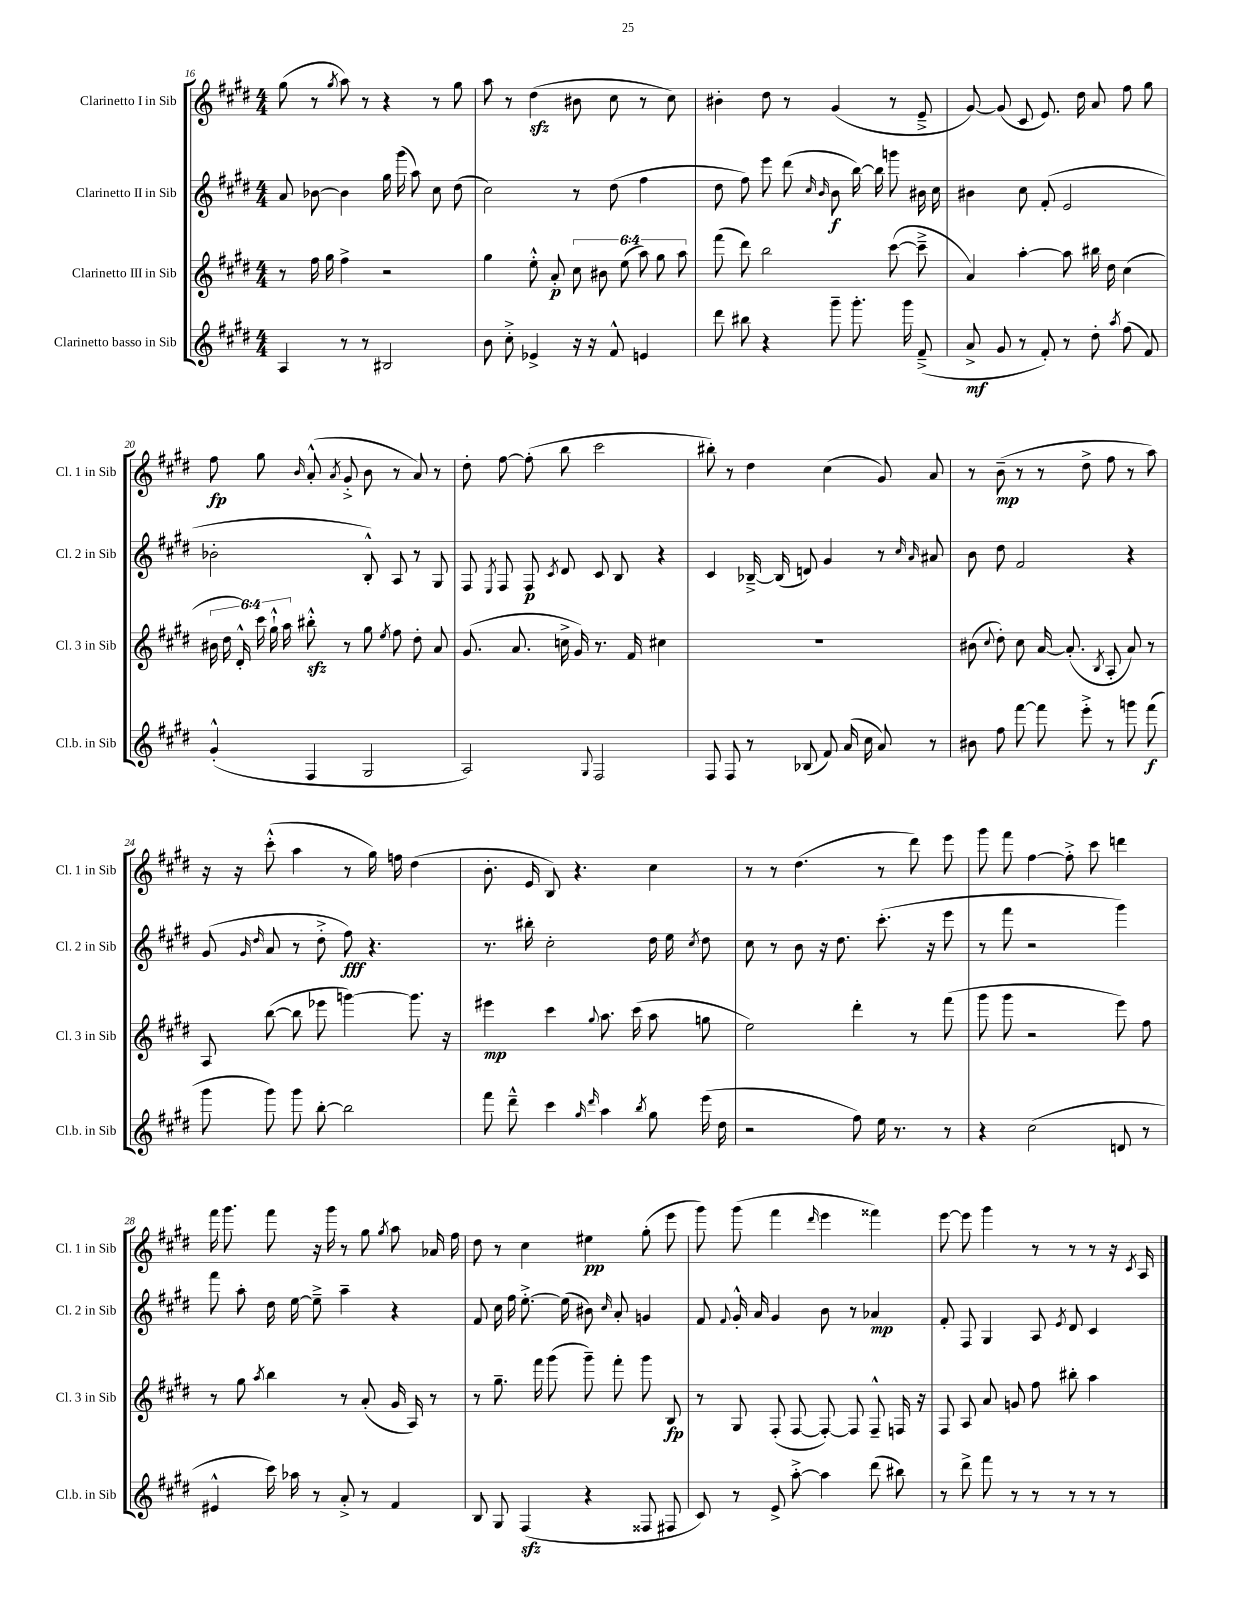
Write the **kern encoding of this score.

**kern	**dynam	**kern	**dynam	**kern	**dynam	**kern	**dynam
*part4	*part4	*part3	*part3	*part2	*part2	*part1	*part1
*staff4	*staff4	*staff3	*staff3	*staff2	*staff2	*staff1	*staff1
*I"Clarinetto basso in Sib	*	*I"Clarinetto III in Sib	*	*I"Clarinetto II in Sib	*	*I"Clarinetto I in Sib	*
*I'Cl.b. in Sib	*	*I'Cl. 3 in Sib	*	*I'Cl. 2 in Sib	*	*I'Cl. 1 in Sib	*
*clefG2	*	*clefG2	*	*clefG2	*	*clefG2	*
*k[f#c#g#d#]	*	*k[f#c#g#d#]	*	*k[f#c#g#d#]	*	*k[f#c#g#d#]	*
*M4/4	*	*M4/4	*	*M4/4	*	*M4/4	*
=16	=16	=16	=16	=16	=16	=16	=16
4A/	.	8r	.	8a/	.	(8gg#\	.
.	.	16ff#\	.	[8b-X\	.	8r	.
.	.	16gg#\	.	.	.	.	.
.	.	.	.	.	.	8qgg#/	.
8r	.	4ff#^\	.	4b-\]	.	8aa\)	.
8r	.	.	.	.	.	8r	.
2B#X/	.	2r	.	16gg#\	.	4r	.
.	.	.	.	(16ggg#\	.	.	.
.	.	.	.	8aa\)	.	.	.
.	.	.	.	8cc#\	.	8r	.
.	.	.	.	(8dd#\	.	8gg#\	.
=17	=17	=17	=17	=17	=17	=17	=17
8b\	.	4gg#\	.	2cc#\)	.	8aa\	.
8cc#'^\	.	.	.	.	.	8r	.
4e-X^/	.	8ee'^^\	.	.	.	(4dd#zz\	.
.	.	8a'/	p	.	.	.	.
16r	.	12cc#\	.	8r	.	8b#X\	.
16r	.	.	.	.	.	.	.
.	.	12b#X\	.	.	.	.	.
8f#^^/	.	.	.	(8dd#\	.	8cc#\	.
.	.	(12ee\	.	.	.	.	.
4en/	.	12aa\)	.	4ff#\	.	8r	.
.	.	12gg#\	.	.	.	.	.
.	.	.	.	.	.	8cc#\)	.
.	.	12aa\	.	.	.	.	.
=18	=18	=18	=18	=18	=18	=18	=18
8ddd#\	.	(8fff#\	.	8dd#\	.	4b#X'\	.
8bb#X\	.	8ddd#\)	.	8ff#\)	.	.	.
4r	.	2bb\	.	8eee\	.	8dd#\	.
.	.	.	.	(8ddd#\	.	8r	.
.	.	.	.	16qqcc#/	.	.	.
.	.	.	.	16qqb/	.	.	.
8ggg#~\	.	.	.	8b\	f	(4g#/	.
8.ggg#'\	.	.	.	[16bb\)	.	.	.
.	.	.	.	16bb\]	.	.	.
.	.	([8ccc#\	.	8gggn\	.	8r	.
16ggg#\	.	.	.	.	.	.	.
(8f#~^/	.	8ccc#~^\]	.	16b#X\	.	8e~^/	.
.	.	.	.	16cc#\	.	.	.
=19	=19	=19	=19	=19	=19	=19	=19
8a^/	mf	4a/)	.	4b#X\	.	[8g#/)	.
8g#/	.	.	.	.	.	(8g#/]	.
8r	.	[4aa'\	.	8cc#\	.	8c#/	.
8f#'/)	.	.	.	(8f#'/	.	8.e/)	.
8r	.	8aa\]	.	2e/	.	.	.
.	.	.	.	.	.	16dd#\	.
8dd#'\	.	16bb#X\	.	.	.	8a/	.
.	.	16dd#\	.	.	.	.	.
8qaa/	.	.	.	.	.	.	.
(8ff#\	.	(4cc#\	.	.	.	8ff#\	.
8f#/)	.	.	.	.	.	8gg#\	.
!!LO:LB:g=z
=20	=20	=20	=20	=20	=20	=20	=20
(4g#'^^/	.	24b#X\	.	2b-X'\	.	8ff#\	fp
.	.	24dd#\	.	.	.	.	.
.	.	24d#'^^/)	.	.	.	.	.
.	.	24ccc#\	.	.	.	8gg#\	.
.	.	24gg#`^^\	.	.	.	.	.
.	.	24aa\	.	.	.	.	.
.	.	.	.	.	.	16qqb/	.
4F#/	.	8bb#Xzz'^^\	.	.	.	(8a'^^/	.
.	.	.	.	.	.	8qa/	.
.	.	8r	.	.	.	8g#'^/	.
2G#/	.	8gg#\	.	8B'^^/)	.	8b\	.
.	.	8qee/	.	.	.	.	.
.	.	8ff#\	.	8A/	.	8r	.
.	.	8dd#'\	.	8r	.	8a/)	.
.	.	8a/	.	8G#/	.	8r	.
=21	=21	=21	=21	=21	=21	=21	=21
2A/)	.	(8.g#/	.	8F#/	.	8dd#'\	.
.	.	.	.	8qE/	.	.	.
.	.	.	.	8F#/	.	[8ff#\	.
.	.	8.a/	.	.	.	.	.
.	.	.	.	8F#/	p	(8ff#'\]	.
.	.	.	.	8qc#/	.	.	.
.	.	16ccn^\	.	8d#/	.	8bb\	.
.	.	16g#/)	.	.	.	.	.
8qqG#/	.	.	.	.	.	.	.
2F#/	.	8.r	.	8c#/	.	2ccc#\	.
.	.	.	.	8B/	.	.	.
.	.	16f#/	.	.	.	.	.
.	.	4cc#X\	.	4r	.	.	.
=22	=22	=22	=22	=22	=22	=22	=22
8F#/	.	1r	.	4c#/	.	8bb#X'\)	.
8F#/	.	.	.	.	.	8r	.
8r	.	.	.	[16B-X~^/	.	4dd#\	.
.	.	.	.	(16B-/]	.	.	.
(8B-X/	.	.	.	8dn/)	.	.	.
8f#/)	.	.	.	4g#/	.	(4cc#\	.
(16a/	.	.	.	.	.	.	.
16cc#\	.	.	.	.	.	.	.
8a/)	.	.	.	8r	.	8g#/)	.
.	.	.	.	16qqcc#/	.	.	.
.	.	.	.	16qqa/	.	.	.
8r	.	.	.	8a#X/	.	8a/	.
=23	=23	=23	=23	=23	=23	=23	=23
8b#X\	.	(8b#X\	.	8b\	.	8r	.
.	.	8qqcc#/	.	.	.	.	.
8ff#\	.	8dd#'\)	.	8dd#\	.	(8b~\	mp
[8fff#\	.	8cc#\	.	2f#/	.	8r	.
8fff#\]	.	[16a/	.	.	.	8r	.
.	.	(8.a'/]	.	.	.	.	.
8eee'^\	.	.	.	.	.	8dd#^\	.
.	.	8qB/	.	.	.	.	.
8r	.	8A'/	.	.	.	8ff#\	.
8gggn\	.	8a/)	.	4r	.	8r	.
(8fff#\	f	8r	.	.	.	8aa\)	.
!!LO:LB:g=z
=24	=24	=24	=24	=24	=24	=24	=24
8ggg#\	.	8A/	.	(8g#/	.	16r	.
.	.	.	.	.	.	16r	.
.	.	.	.	16qqg#/	.	.	.
.	.	.	.	16qqdd#/	.	.	.
8ggg#\)	.	([8bb\	.	8a/	.	(8ccc#'^^\	.
8ggg#\	.	8bb\]	.	8r	.	4aa\	.
[8bb'\	.	8eee-X\	.	8dd#'^\	.	.	.
2bb\]	.	[4gggn\)	.	8ff#\)	fff	8r	.
.	.	.	.	4.r	.	16gg#\)	.
.	.	.	.	.	.	16ffn\	.
.	.	8.ggg\]	.	.	.	(4dd#\	.
.	.	16r	.	.	.	.	.
=25	=25	=25	=25	=25	=25	=25	=25
8fff#\	.	4eee#X\	mp	8.r	.	8.b'\	.
8ddd#~^^\	.	.	.	.	.	.	.
.	.	.	.	16bb#X'\	.	16e/	.
4ccc#\	.	4ccc#\	.	2cc#'\	.	8B/)	.
.	.	.	.	.	.	4.r	.
16qqgg#/	.	.	.	.	.	.	.
16qqddd#/	.	8qqgg#/	.	.	.	.	.
4aa\	.	8.aa\	.	.	.	.	.
.	.	(16ccc#\	.	.	.	.	.
8qbb/	.	.	.	.	.	.	.
8gg#\	.	8aa\	.	16dd#\	.	4cc#\	.
.	.	.	.	16ee\	.	.	.
.	.	.	.	8qcc#/	.	.	.
(16eee\	.	8ggn\	.	8dd#\	.	.	.
16dd#\	.	.	.	.	.	.	.
=26	=26	=26	=26	=26	=26	=26	=26
2r	.	2ee\)	.	8cc#\	.	8r	.
.	.	.	.	8r	.	8r	.
.	.	.	.	8b\	.	(4.dd#\	.
.	.	.	.	16r	.	.	.
.	.	.	.	8.dd#\	.	.	.
8ff#\)	.	4ddd#'\	.	.	.	.	.
16ee\	.	.	.	(8.ccc#'\	.	8r	.
8.r	.	.	.	.	.	.	.
.	.	8r	.	.	.	8ddd#\)	.
.	.	.	.	16r	.	.	.
8r	.	(8fff#\	.	8eee\	.	8eee\	.
=27	=27	=27	=27	=27	=27	=27	=27
4r	.	8ggg#\	.	8r	.	8ggg#\	.
.	.	8ggg#\	.	8fff#\	.	8fff#\	.
(2cc#\	.	2r	.	2r	.	[4ff#\	.
.	.	.	.	.	.	8ff#'^\]	.
.	.	.	.	.	.	8ccc#\	.
8dn/	.	8eee\)	.	4ggg#\)	.	4dddn\	.
8r	.	8ff#\	.	.	.	.	.
!!LO:LB:g=z
=28	=28	=28	=28	=28	=28	=28	=28
4e#X^^/	.	8r	.	8fff#\	.	16fff#\	.
.	.	.	.	.	.	8.ggg#\	.
.	.	8gg#\	.	8aa'\	.	.	.
.	.	8qaa/	.	.	.	.	.
16ccc#\)	.	4bb\	.	16dd#\	.	8fff#\	.
16aa-X\	.	.	.	[16ee\	.	.	.
8r	.	.	.	8ee~^\]	.	16r	.
.	.	.	.	.	.	16ggg#\	.
8a'^/	.	8r	.	4aa~\	.	8r	.
8r	.	(8a'/	.	.	.	8gg#\	.
.	.	.	.	.	.	8qgg#/	.
4f#/	.	16g#/	.	4r	.	8aa\	.
.	.	16A/)	.	.	.	.	.
.	.	8r	.	.	.	16a-X/	.
.	.	.	.	.	.	16ff#\	.
=29	=29	=29	=29	=29	=29	=29	=29
8B/	.	8r	.	8f#/	.	8dd#\	.
8G#/	.	8.gg#~\	.	16cc#\	.	8r	.
.	.	.	.	16ff#\	.	.	.
(4F#zz/	.	.	.	[8.ee'^\	.	4cc#\	.
.	.	16fff#\	.	.	.	.	.
.	.	(8ggg#\	.	.	.	.	.
.	.	.	.	(16ee\]	.	.	.
4r	.	8ggg#~\)	.	8b#X\)	.	4ee#X\	pp
.	.	.	.	16qqcc#/	.	.	.
.	.	8fff#'\	.	8a'/	.	.	.
8F##X/	.	8ggg#\	.	4gn/	.	(8gg#'\	.
8F#X/	.	8B/	fp	.	.	8eee\	.
=30	=30	=30	=30	=30	=30	=30	=30
8c#/)	.	8r	.	8f#/	.	8ggg#\)	.
.	.	.	.	8qqf#/	.	.	.
8r	.	8G#/	.	16g#'^^/	.	(8ggg#\	.
.	.	.	.	16a/	.	.	.
8e^/	.	(8F#'/	.	4g#/	.	4fff#\	.
[8aa'^\	.	[8F#/	.	.	.	.	.
.	.	.	.	.	.	16qqddd#/	.
4aa\]	.	8F#'/_)	.	8b\	.	4eee\	.
.	.	8F#/]	.	8r	.	.	.
(8ddd#\	.	8F#~^^/	.	4a-X/	mp	4fff##X\)	.
8bb#X\)	.	16Fn/	.	.	.	.	.
.	.	16r	.	.	.	.	.
=31	=31	=31	=31	=31	=31	=31	=31
8r	.	8F#/	.	8f#'/	.	[8eee\	.
8ddd#^\	.	8A/	.	8F#/	.	8eee\]	.
8fff#\	.	8a/	.	4G#/	.	4ggg#\	.
8r	.	8gn/	.	.	.	.	.
8r	.	8ff#\	.	8A/	.	8r	.
.	.	.	.	8qe/	.	.	.
8r	.	8bb#X'\	.	8d#/	.	8r	.
8r	.	4aa\	.	4c#/	.	8r	.
8r	.	.	.	.	.	16r	.
.	.	.	.	.	.	8qc#/	.
.	.	.	.	.	.	16A/	.
==	==	==	==	==	==	==	==
*-	*-	*-	*-	*-	*-	*-	*-
